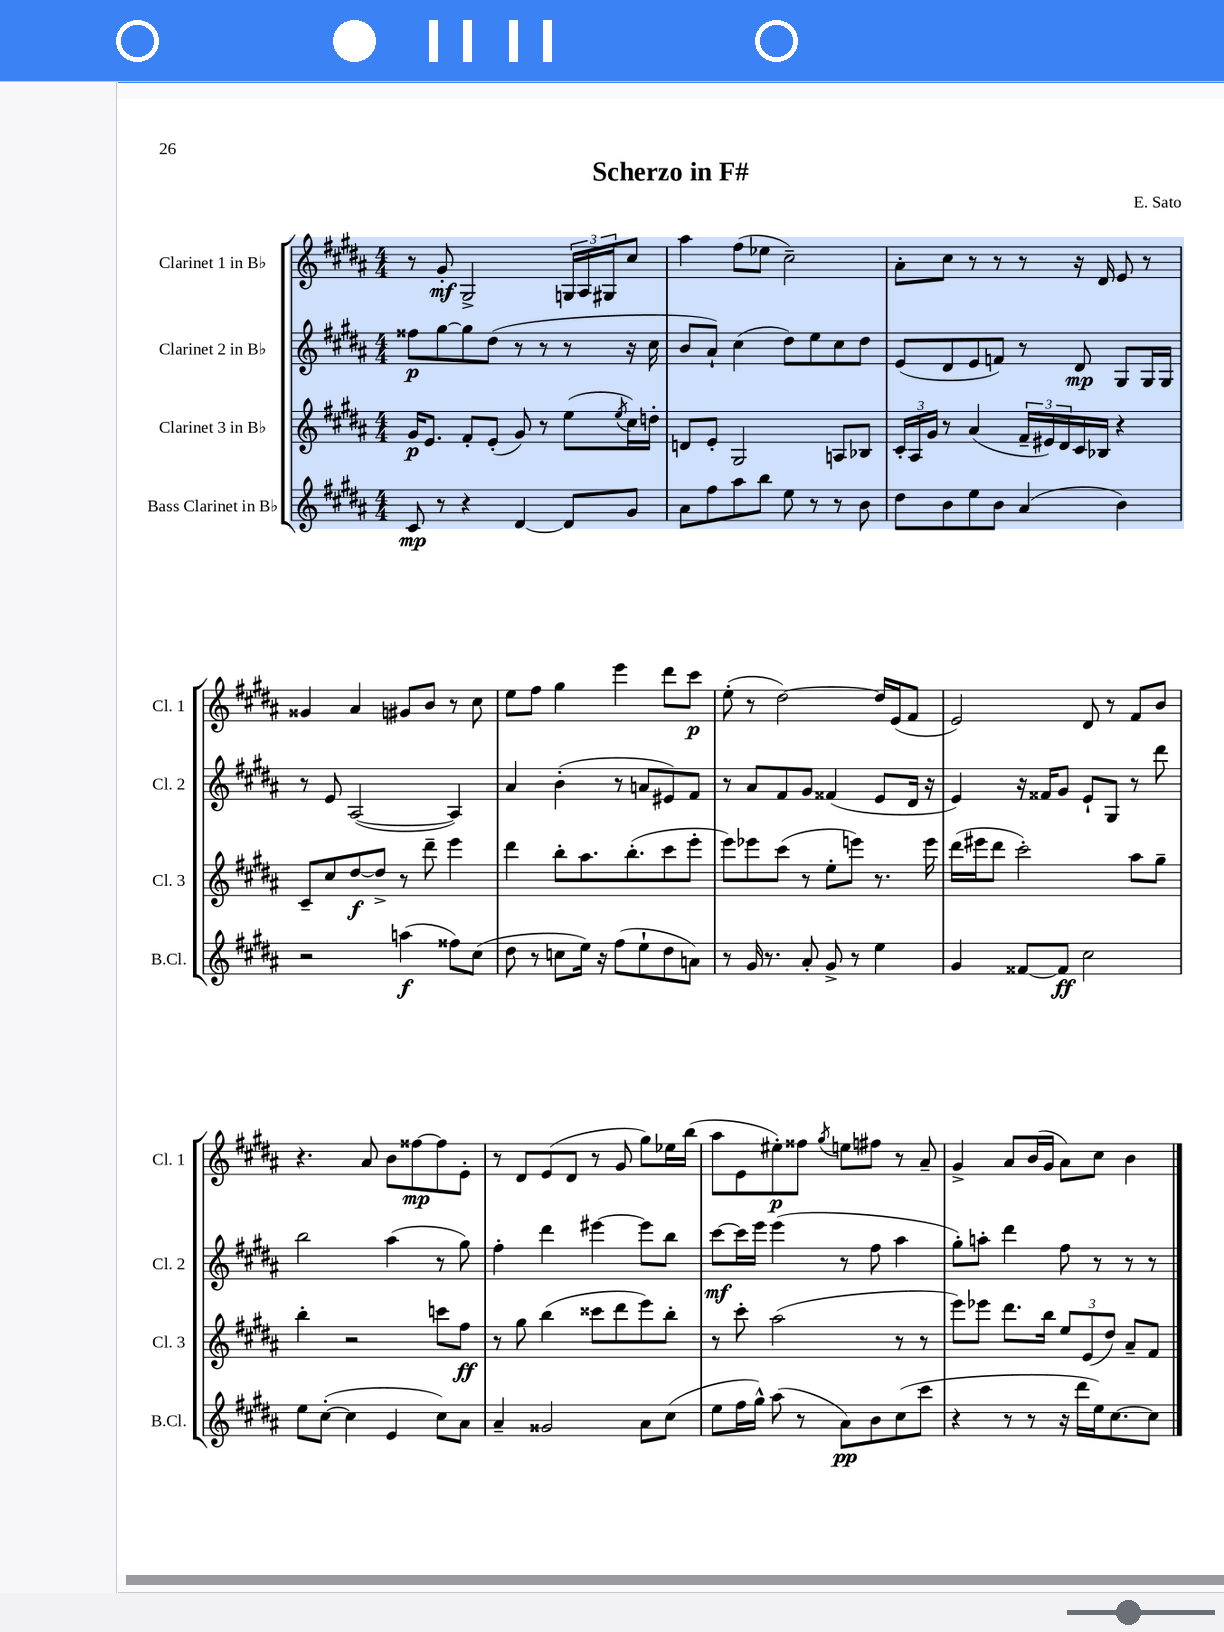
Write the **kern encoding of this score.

**kern	**kern	**kern	**kern
*staff4	*staff3	*staff2	*staff1
*clefG2	*clefG2	*clefG2	*clefG2
*k[f#c#g#d#a#]	*k[f#c#g#d#a#]	*k[f#c#g#d#a#]	*k[f#c#g#d#a#]
*M4/4	*M4/4	*M4/4	*M4/4
8c#	16g#	8ff##	8r
.	8.e	.	.
8r	.	[8gg#	8g#'
4r	8f#'	8gg#]	2G#^
.	(8e'	(8dd#	.
[4d#	8g#)	8r	.
.	8r	8r	.
8d#]	(8ee	8r	24G
.	.	.	24A#
.	.	.	24G#
.	8qee	.	.
8g#	16cc#)	16r	8cc#
.	16dd'	16cc#	.
=	=	=	=
8a#	8d	8b	4aa#
8ff#	8e'	8a#`)	.
8aa#	2G#	(4cc#	(8ff#
8bb	.	.	8ee-
8ee	.	8dd#)	2cc#~)
8r	.	8ee	.
8r	8A	8cc#	.
8b	8B-	8dd#	.
=	=	=	=
8dd#	24c#'	(8e	8a#'
.	24A#	.	.
.	24g#	.	.
8b	8r	8d#	8cc#
8ee	(4a#	8e	8r
8b	.	8f)	8r
(4a#	24f#~	8r	8r
.	24e#)	.	.
.	24d#	.	.
.	16c#	8d#	16r
.	16B-	.	16d#
4b)	4r	8G#	8e
.	.	16G#	8r
.	.	16G#	.
=	=	=	=
2r	8c#~	8r	4g##
.	8cc#	8e	.
.	[8dd#	([2A#	4a#
.	8dd#^]	.	.
(4aa	8r	.	8g#
.	8ddd#~	.	8b
8ff##)	4eee	4A#])	8r
(8cc#	.	.	8cc#
=	=	=	=
8dd#	4ddd#	4a#	8ee
8r	.	.	8ff#
8cc	8bb'	(4b'	4gg#
16ee)	8.aa#	.	.
16r	.	.	.
(8ff#	.	8r	4eee
.	(8.bb'	.	.
8ee`	.	8a	.
8dd#	8ccc#	8e#)	8ddd#
8a)	8eee'	8f#	8ccc#
=	=	=	=
8r	8eee)	8r	(8ee'
16g#	8eee-	8a#	8r
8.r	.	.	.
.	(8ccc#	8f#	[2dd#)
8a#'	8r	8g#	.
8g#^	8ee'	(4f##	.
8r	8eee)	.	.
4ee	8.r	8e	16dd#]
.	.	.	(16e
.	.	16d#	8f#
.	16eee	16r	.
=	=	=	=
4g#	(16ddd#	4e)	2e)
.	16eee#	.	.
.	8ddd#	.	.
[8f##	2ccc#')	16r	.
.	.	16f##	.
8f##]	.	8g#	.
2cc#	.	8e`	8d#
.	.	8G#	8r
.	8aa#	8r	8f#
.	8gg#~	8ddd#	8b
=	=	=	=
8ee	4bb'	2bb	4.r
([8cc#'	.	.	.
4cc#]	2r	.	.
.	.	.	8a#
4e	.	(4aa#	8b
.	.	.	[8ff##
8cc#)	8ccc	8r	8ff##]
8a#	8ff#	8gg#)	8e'
=	=	=	=
4a#~	8r	4ff#'	8r
.	8gg#	.	8d#
2g##	(4bb	4ddd#	(8e
.	.	.	8d#
.	8ccc##	[4eee#	8r
.	8ddd#	.	8g#
8a#	8eee)	8eee#]	8gg#)
(8cc#	8bb'	8bb	16ee-
.	.	.	(16bb
=	=	=	=
8ee	8r	[8ccc#	8aa#
16ff#	8ccc#'	16ccc#]	8e
16gg#^^)	.	16eee	.
(8aa#	(2aa#	(4eee	8ee#')
8r	.	.	8ff##
.	.	.	8qgg#
8a#)	.	8r	8ee
8b	.	8ff#	8ff#
(8cc#	8r	4aa#	8r
8ccc#	8r	.	8a#~
=	=	=	=
4r	8eee)	8gg#')	4g#^
.	8eee-	8aa'	.
8r	8.ddd#	4ddd#	8a#
8r	.	.	(16b
.	16bb	.	16g#
16r	12ee	8ff#	8a#)
16ddd#	.	.	.
.	(12e	.	.
16ee)	.	8r	8cc#
.	12dd#)	.	.
[8.cc#	.	.	.
.	8a#~	8r	4b
8cc#]	8f#	8r	.
==	==	==	==
*-	*-	*-	*-
